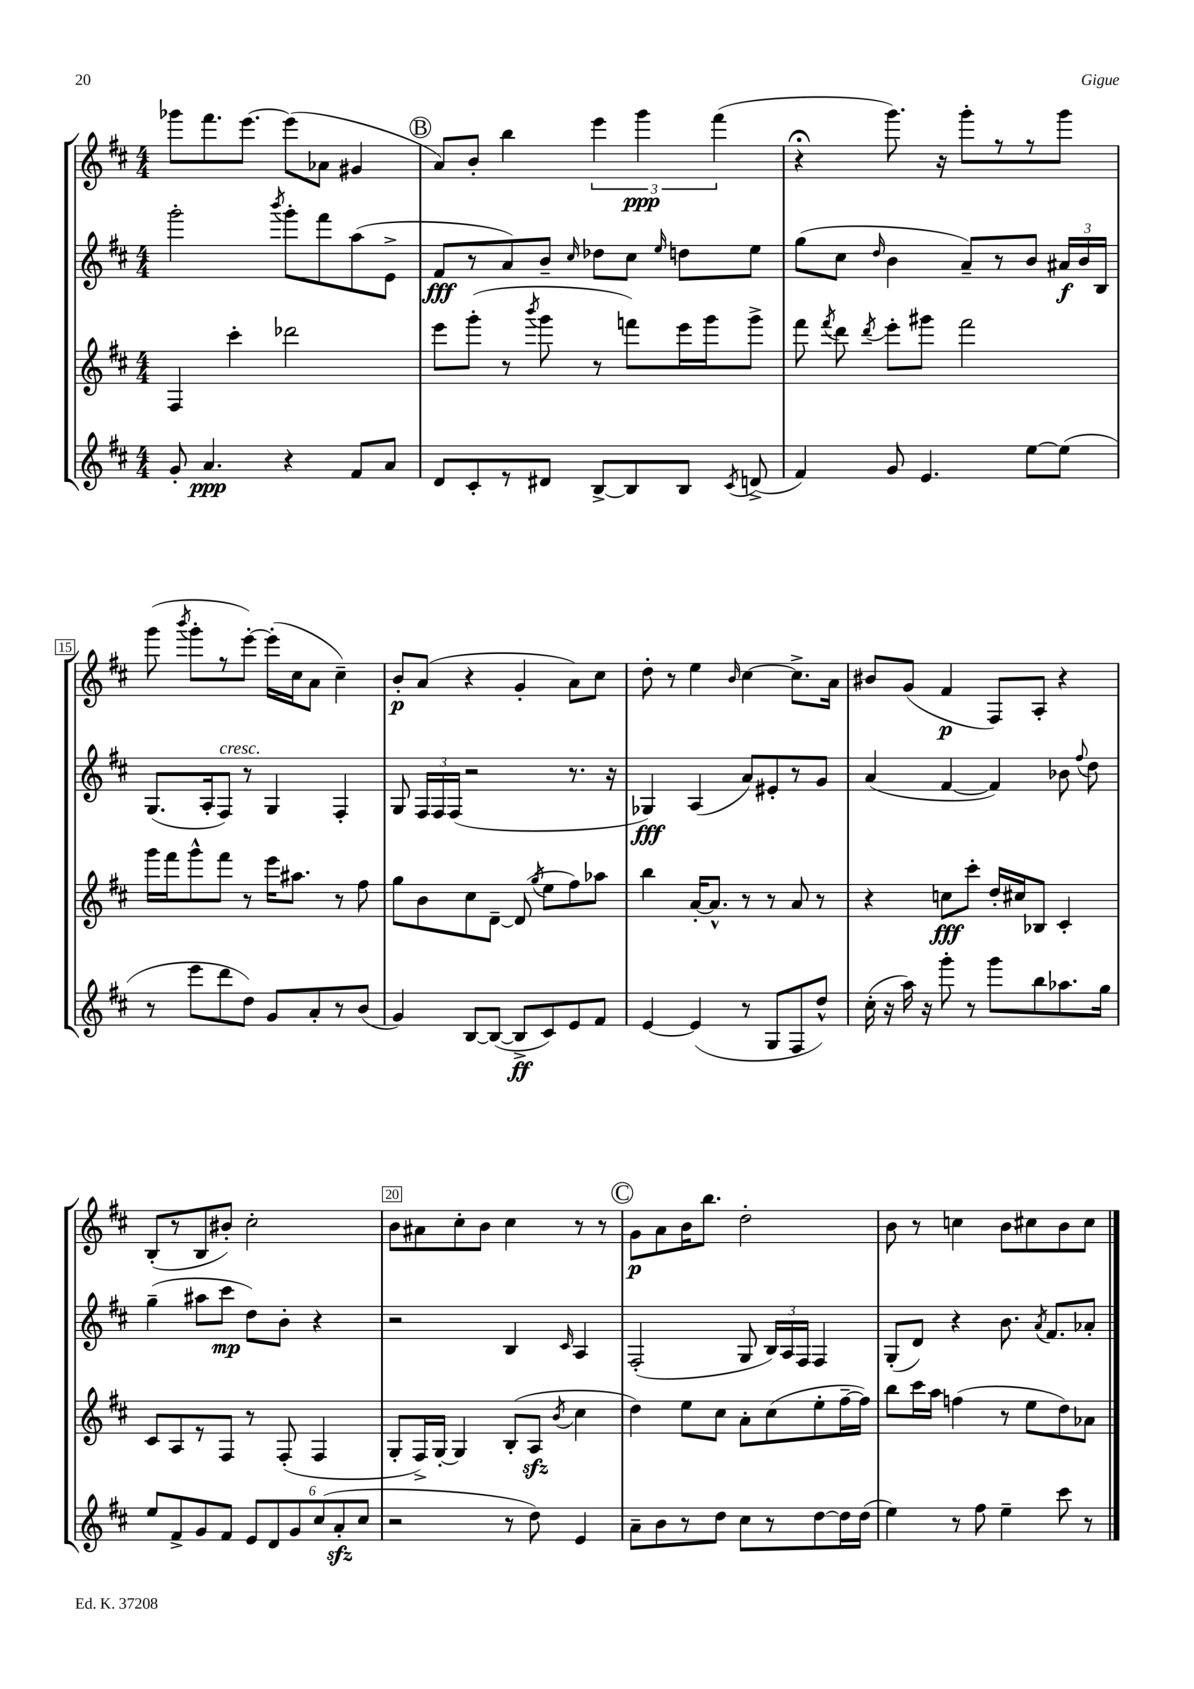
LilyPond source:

<<
\new StaffGroup <<
\new Staff = "s0" {
    \clef treble \key d \major \numericTimeSignature \time 4/4
    \autoBeamOff ges'''8[ fis'''8. e'''8.]~ e'''8[( aes'8] gis'4 |
    \mark \markup { \circle "B" } a'8[) b'8]-. b''4 \tuplet 3/2 { e'''4 g'''4\ppp fis'''4( } |
    r4\fermata g'''8.) r16 g'''8[-. r8 r8 g'''8] |
    g'''8( \acciaccatura { b'''8 } g'''8[-. r8 e'''8]~-.) e'''16[-.( cis''16 a'8] cis''4--) |
    b'8[-.\p a'8]( r4 g'4-. a'8[) cis''8] |
    d''8-. r8 e''4 \grace { b'16 } cis''4~ cis''8.[-> a'16] |
    bis'8[ g'8]( fis'4\p fis8[) a8]-. r4 |
    b8[-.( r8 b8 bis'8]-.) cis''2-. |
    b'8[ ais'8 cis''8-. b'8] cis''4 r8 r8 |
    \mark \markup { \circle "C" } g'8[\p a'8 b'16 b''8.] d''2-. |
    b'8 r8 c''4 b'8[ cis''8 b'8 cis''8] \bar "|." |
}
\new Staff = "s1" {
    \clef treble \key d \major \numericTimeSignature \time 4/4
    \autoBeamOff g'''2-. \acciaccatura { b'''8 } g'''8[-. fis'''8 a''8( e'8]-> |
    \mark \markup { \circle "B" } fis'8[\fff r8 a'8) b'8]-- \grace { cis''16 } des''8[ cis''8] \grace { e''16 } d''8[ e''8] |
    g''8[( cis''8] \grace { d''16 } b'4 a'8[--) r8 b'8] \tuplet 3/2 { ais'16[\f b'16 b16] } |
    g8.[( a16-. fis8]^\markup { \italic "cresc." }) r8 g4 fis4-. |
    g8 \tuplet 3/2 { fis16[ fis16 fis16]( } r2 r8. r16 |
    ges4\fff) a4( a'8[) eis'8-. r8 g'8] |
    a'4( fis'4~ fis'4) bes'8 \appoggiatura { fis''8 } d''8 |
    g''4--( ais''8[ cis'''8]\mp d''8[) b'8]-. r4 |
    r2 b4 \grace { cis'16 } a4 |
    \mark \markup { \circle "C" } fis2-.( g8 \tuplet 3/2 { b16[) a16 fis16] } fis4 |
    g8[-.( d'8]) r4 b'8. \acciaccatura { a'8 } fis'8.[ aes'8]-. \bar "|." |
}
\new Staff = "s2" {
    \clef treble \key d \major \numericTimeSignature \time 4/4
    \autoBeamOff fis4 cis'''4-. des'''2 |
    \mark \markup { \circle "B" } e'''8[ g'''8]-.( r8 \acciaccatura { b'''8 } g'''8 r8 f'''8[) e'''16 g'''16 g'''8]-> |
    fis'''8 \acciaccatura { fis'''8 } d'''8 \acciaccatura { d'''8 } e'''8[-. gis'''8] fis'''2 |
    g'''16[ fis'''16 g'''8-^ fis'''8] r8 e'''16[ ais''8.] r8 fis''8 |
    g''8[ b'8 cis''8 d'8]~-- d'8( \acciaccatura { g''8 } e''8[ fis''8) aes''8] |
    b''4 a'16[~-. a'8.]-^ r8 r8 a'8 r8 |
    r4 c''8[\fff cis'''8]-. d''16[-. cis''16 bes8] cis'4-. |
    cis'8[ a8 r8 fis8] r8 fis8-.( fis4 |
    g8[-. fis16->) g16]~-. g4 b8[-.( a8]\sfz \acciaccatura { b'8 } cis''4 |
    \mark \markup { \circle "C" } d''4) e''8[ cis''8] a'8[-. cis''8( e''8-. fis''16~-- fis''16]) |
    b''8[ cis'''16 a''16] f''4( r8 e''8[ d''8) aes'8] \bar "|." |
}
\new Staff = "s3" {
    \clef treble \key d \major \numericTimeSignature \time 4/4
    \autoBeamOff g'8-. a'4.\ppp r4 fis'8[ a'8] |
    \mark \markup { \circle "B" } d'8[ cis'8-. r8 dis'8] b8[~-> b8 b8] \acciaccatura { cis'8 } d'8->( |
    fis'4) g'8 e'4. e''8[~ e''8]( |
    r8 e'''8[ d'''8 d''8]) g'8[ a'8-. r8 b'8]( |
    g'4) b8[~ b8]~( b8[->\ff cis'8) e'8 fis'8] |
    e'4~ e'4( r8 g8[ fis8 d''8]-^) |
    cis''16-.( r16 a''16) r16 g'''8-. r8 g'''8[ b''8 aes''8. g''16] |
    e''8[ fis'8-> g'8 fis'8] \tuplet 6/4 { e'8[ d'8 g'8 cis''8( a'8-.\sfz cis''8] } |
    r2 r8 d''8) e'4 |
    \mark \markup { \circle "C" } a'8[-- b'8 r8 d''8] cis''8[ r8 d''8~ d''16 d''16]( |
    e''4) r8 fis''8 e''4-- cis'''8 r8 \bar "|." |
}
>>
>>
\layout { \context { \Score currentBarNumber = #12 \override BarNumber.break-visibility = ##(#f #t #t) barNumberVisibility = #(every-nth-bar-number-visible 5) \override BarNumber.stencil = #(make-stencil-boxer 0.1 0.3 ly:text-interface::print) } }
